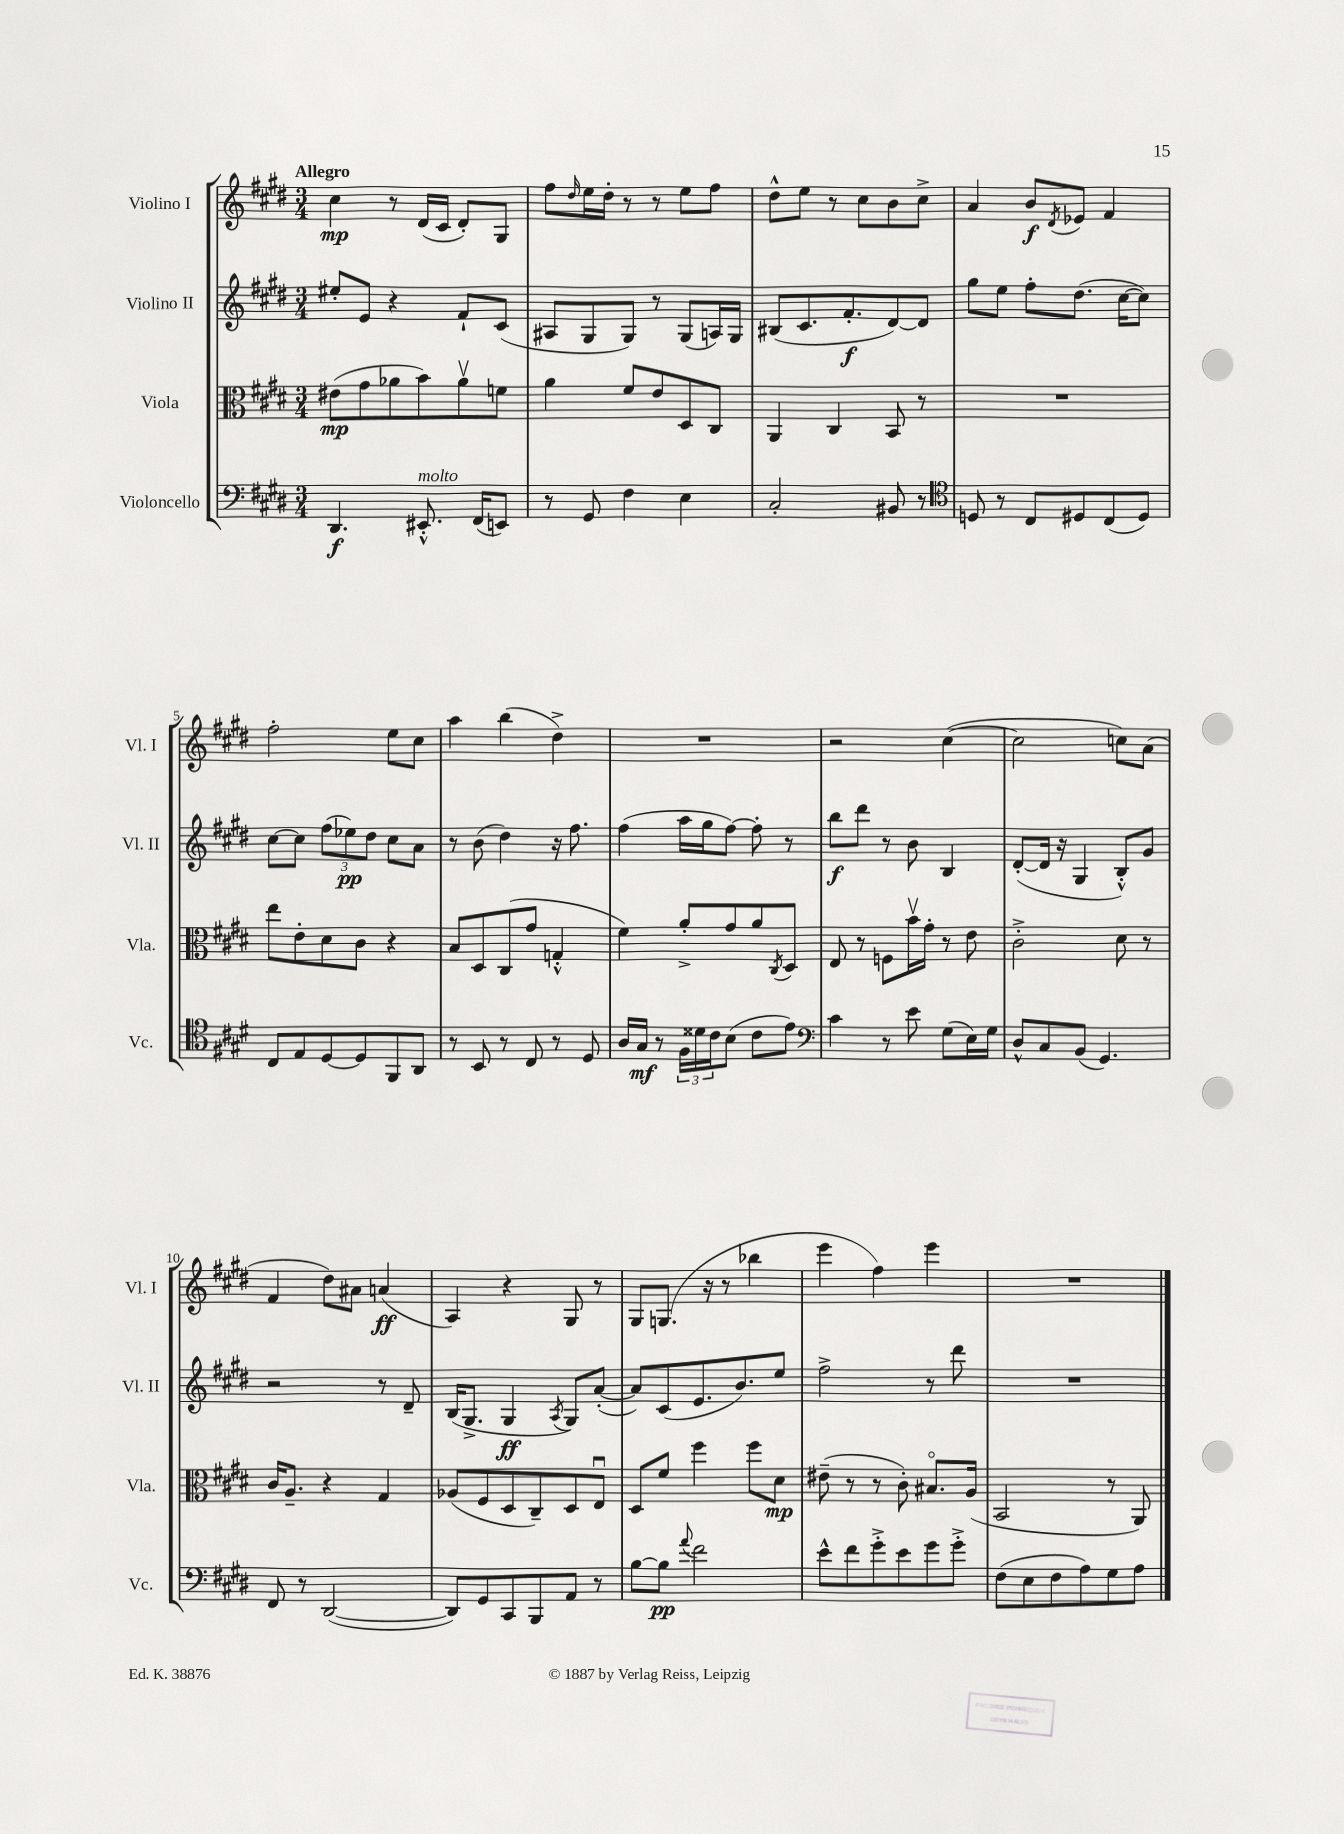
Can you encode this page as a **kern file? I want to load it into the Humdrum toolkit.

**kern	**kern	**kern	**kern
*staff4	*staff3	*staff2	*staff1
*clefF4	*clefC3	*clefG2	*clefG2
*k[f#c#g#d#]	*k[f#c#g#d#]	*k[f#c#g#d#]	*k[f#c#g#d#]
*M3/4	*M3/4	*M3/4	*M3/4
4.DD#	(8e#	8ee#'	4cc#
.	8g#	8e	.
.	8a-	4r	8r
8.EE#'^^	8b)	.	(16d#
.	.	.	16c#
.	8a-v	8f#`	8d#')
(16FF#	.	.	.
8EE)	8f	(8c#	8G#
=	=	=	=
8r	4a	8A#	8ff#
.	.	.	16qqdd#
8GG#	.	8G#	16ee
.	.	.	16dd#'
4F#	8f#	8G#)	8r
.	8e	8r	8r
4E	8D#	(8G#	8ee
.	8C#	16A)	8ff#
.	.	16G#	.
=	=	=	=
2C#'	4AA	(8B#	8dd#^^
.	.	8.c#	8ee
.	4C#	.	8r
.	.	8.f#'	.
.	.	.	8cc#
8BB#	8BB	[8d#)	8b
8r	8r	8d#]	8cc#^
=	=	=	=
*clefC4	*	*	*
8D	2.r	8gg#	4a
8r	.	8ee	.
8C#	.	8ff#'	8b
.	.	.	8qd#
8D#	.	(8.dd#	8e-
(8C#	.	.	4f#
.	.	[16cc#	.
8D#)	.	8cc#])	.
=	=	=	=
8C#	8ee	[8cc#	2ff#'
8E	8e'	8cc#]	.
[8D#	8d#	(12ff#	.
.	.	12ee-)	.
8D#]	8c#	.	.
.	.	12dd#	.
8FF#	4r	8cc#	8ee
8AA	.	8a	8cc#
=	=	=	=
8r	8B	8r	4aa
8BB	8D#	(8b	.
8r	(8C#	4dd#)	(4bb
8C#	8g#	.	.
8r	4G'^^	16r	4dd#^)
.	.	8.ff#	.
8D#	.	.	.
=	=	=	=
16A	4f#)	(4ff#	2.r
16G#	.	.	.
8r	.	.	.
24F#	8a'^	16aa	.
24d##	.	.	.
.	.	16gg#	.
24c#	.	.	.
(8B	8g#	[8ff#)	.
8c#	8a	8ff#']	.
.	8qC#	.	.
8e)	8D#	8r	.
=	=	=	=
*clefF4	*	*	*
4c#	8E	8bb	2r
.	8r	8ddd#	.
8r	8F	8r	.
8e	16bv	8b	.
.	16g#'	.	.
(8G#	8r	4B	([4cc#
16E)	8e	.	.
16G#	.	.	.
=	=	=	=
8D#^^	2c#'^	([8d#'	2cc#]
8C#	.	16d#]	.
.	.	16r	.
(8BB	.	4G#	.
4.GG#)	.	.	.
.	8d#	8B'^^)	8cc)
.	8r	8g#	(8a
=	=	=	=
8FF#	16c#	2r	4f#
.	8.A~	.	.
8r	.	.	.
([2DD#	4r	.	8dd#)
.	.	.	8a#
.	4G#	8r	(4a
.	.	8d#~	.
=	=	=	=
8DD#])	(8A-	(16B	4A)
.	.	8.G#^	.
8GG#	8F#	.	.
8CC#	8D#	4G#	4r
8BBB	8C#~)	.	.
.	.	8qA	.
8AA	8D#	8G#)	8G#
8r	8Eu	([8a'	8r
=	=	=	=
[8B	8D#	8a])	8G#
8B]	8f#	(8c#	(8.G
8qqa	.	.	.
2f#	4ff#	8.e	.
.	.	.	16r
.	.	.	8r
.	.	8.b)	.
.	8ff#	.	4bb-
.	8d#	8ee	.
=	=	=	=
8e^^	(8e#~	2ff#^	4eee
8f#	8r	.	.
8g#'^	8r	.	4ff#)
8e	8c#')	.	.
8g#	8.B#o	8r	4eee
8g#'^	.	8ddd#	.
.	(16A	.	.
=	=	=	=
(8F#	2BB	2.r	2.r
8E	.	.	.
8F#	.	.	.
8A)	.	.	.
8G#	8r	.	.
8A	8AA)	.	.
==	==	==	==
*-	*-	*-	*-
